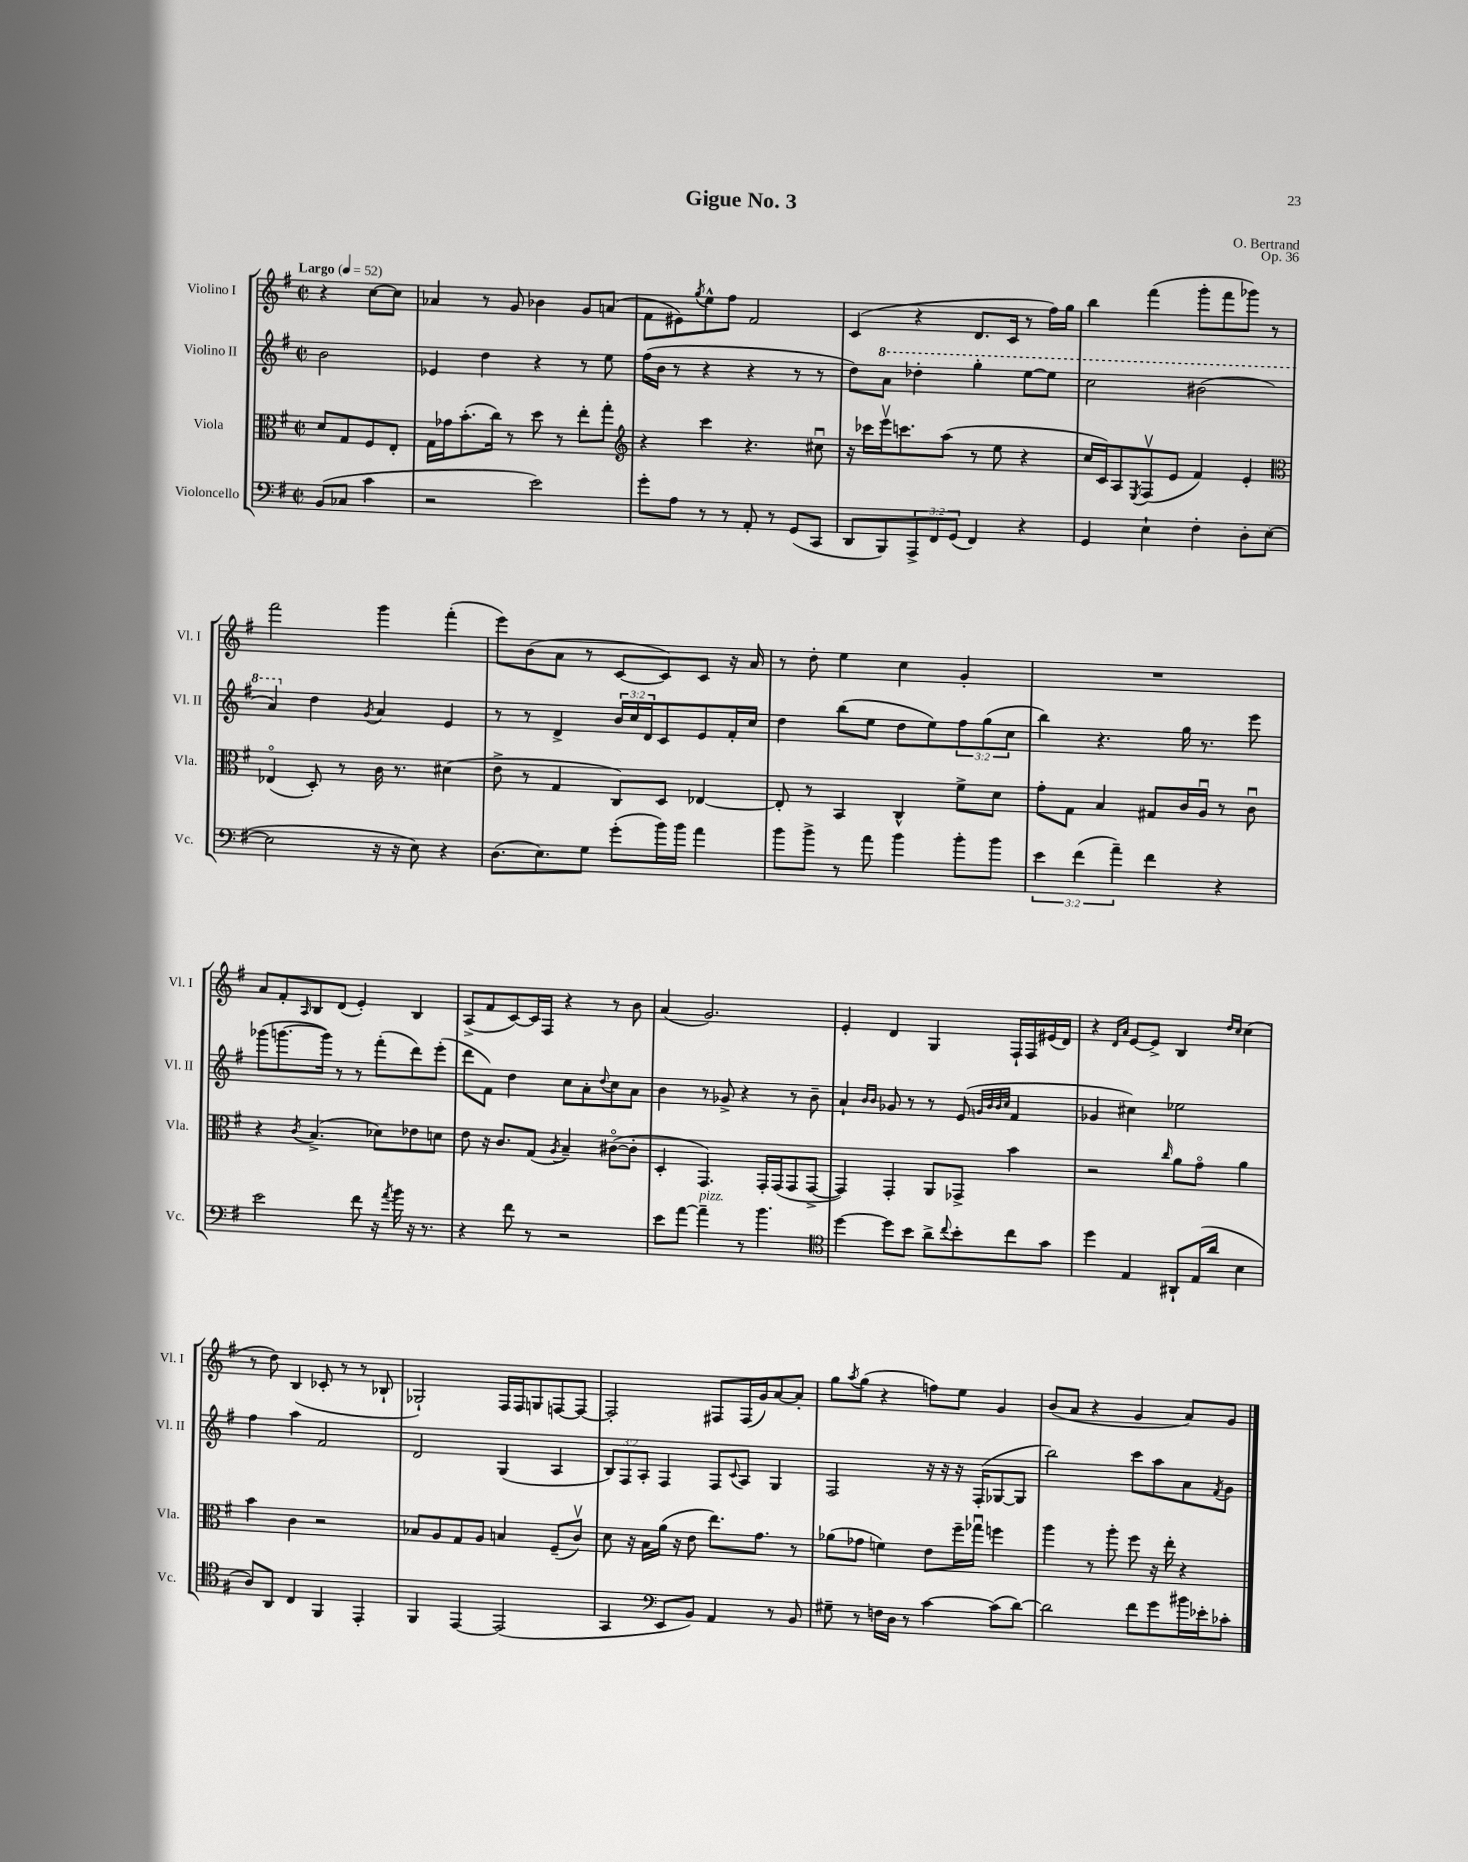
\header { title = "Gigue No. 3" composer = "O. Bertrand" opus = "Op. 36" }
<<
\new StaffGroup <<
\new Staff = "s0" \with { instrumentName = "Violino I" shortInstrumentName = "Vl. I" } {
    \clef treble \key g \major \defaultTimeSignature \time 2/2 \partial 2 \tempo "Largo" 4 = 52
    r4 c''8~ c''8 |
    aes'4 r8 g'8 bes'4 g'8 a'8( |
    fis'8 eis'8) \acciaccatura { g''8 } e''8-^ fis''8 fis'2 |
    c'4( r4 d'8. c'16 r8 fis''16) g''16 |
    b''4 fis'''4( g'''8-. fis'''8 ges'''8) r8 |
    fis'''2 g'''4 fis'''4-.( |
    e'''8) b'8( a'8 r8 c'8~ c'8) c'8 r16 a'16 |
    r8 d''8-. e''4 c''4 g'4-. |
    R1 |
    a'8 fis'8-. \grace { a16 } b8 d'8( e'4-.) b4 |
    a8->( fis'8 c'8~) c'16 fis16 r4 r8 b'8 |
    a'4( g'2.) |
    e'4-. d'4 g4 fis16-! fis16 eis'16( d'16) |
    r4 \grace { d'16 a'16 } e'8~ e'8-> b4 \grace { d''16 c''16 } c''4( |
    r8 d''8) b4( ces'8-. r8 r8 bes8-! |
    ges2-!) fis16 fis16 g8 f8~ f8~ |
    f2-. fis8 fis16( g'16) a'8~ a'8-. |
    g''8 \acciaccatura { a''8 } g''8( r4 f''8) e''8 g'4 |
    b'8( a'8 r4 g'4 a'8) g'8 \bar "|." |
}
\new Staff = "s1" \with { instrumentName = "Violino II" shortInstrumentName = "Vl. II" } {
    \clef treble \key g \major \defaultTimeSignature \time 2/2 \override Staff.TupletNumber.text = #tuplet-number::calc-fraction-text \partial 2
    b'2 |
    ees'4 d''4 r4 r8 e''8 |
    fis''16( b'16 r8 r4 r4 r8 r8 |
    d''8) \ottava #1 a''8 des'''4-. g'''4-. e'''8~ e'''8 |
    c'''2 bis''2( |
    a''4) \ottava #0 d''4 \acciaccatura { g'8 } a'4 e'4 |
    r8 r8 d'4-> \tuplet 3/2 { b'16 c''16 d'16 } c'8 e'8 fis'16-. c''16 |
    d''4 b''8( e''8 d''8 e''8) \tuplet 3/2 { fis''8 g''8( c''8 } |
    b''4) r4. g''16 r8. e'''8 |
    ges'''8( g'''8.~ g'''16) r8 r8 fis'''8-.( d'''8) e'''8-.( |
    d'''8 fis'8) d''4 c''8 a'8-. \appoggiatura { d''8 } c''8 a'8 |
    b'4 r8 ges'8-> r4 r8 b'8-- |
    a'4-! \grace { b'16 b'16 } ges'8 r8 r8 e'8( \grace { g'32 b'32 b'32 c''32 } fis'4 |
    ges'4 cis''4) ees''2 |
    fis''4 a''4 fis'2 |
    d'2 g4( a4 |
    \tuplet 3/2 { b8) fis8 a8-. } fis4 fis8 \appoggiatura { c'8 } a8 g4 |
    fis2 r16 r16 r16 fis16-.( ges8~ ges8 |
    b''2) c'''8 a''8 a'8 \acciaccatura { fis'8 } g'8 \bar "|." |
}
\new Staff = "s2" \with { instrumentName = "Viola" shortInstrumentName = "Vla." } {
    \clef alto \key g \major \defaultTimeSignature \time 2/2 \partial 2
    d'8 g8 fis8 e8-. |
    g16 ges'16 b'8.-.( c''16) r8 d''8 r8 e''8-. g''8-. |
    \clef treble r4 c'''4 r4. cis''8\downbow |
    r16 ces'''16 e'''16\upbow c'''8. a''8( r8 e''8 r4 |
    c''16 c'16) a8 \acciaccatura { e8 } fis8\upbow( e'8 fis'4) e'4-. |
    \clef alto ees4\flageolet( d8-.) r8 c'16 r8. dis'4( |
    e'8-> r8 g4 c8) d8 ees4~ |
    ees8-. r8 b,4 c4-^ fis'8-> d'8 |
    g'8-. g8 b4 gis8 c'16 a16\downbow r8 c'8\downbow |
    r4 \acciaccatura { c'8 } b4.->( des'8) ees'8 d'8 |
    e'8 r16 c'8. g8( \acciaccatura { a8 } b4--) cis'8~\flageolet( cis'8-. |
    d4-. g,4.) g,16-. g,16( g,8 g,8~-> |
    g,4) g,4-. a,8 ges,8-> b'4 |
    r2 \grace { c''16 } a'8 g'8\flageolet a'4 |
    b'4 c'4 r2 |
    bes8 a8 g8 a8 b4 fis8--( c'8\upbow) |
    d'8 r16 b16 a'16( r16 e'8 e''8.) g'8. r8 |
    aes'8( ges'8 f'4) e'8 fis''16-- ges''16\downbow f''4 |
    a''4 r8 a''8-. fis''8 r16 e''16-. r4 \bar "|." |
}
\new Staff = "s3" \with { instrumentName = "Violoncello" shortInstrumentName = "Vc." } {
    \clef bass \key g \major \defaultTimeSignature \time 2/2 \override Staff.TupletNumber.text = #tuplet-number::calc-fraction-text \partial 2
    b,8( ces8 c'4 |
    r2 e'2) |
    g'8-. a8 r8 r8 a,8-. r8 g,8( c,8 |
    d,8 b,,8) \tuplet 3/2 { a,,8-> fis,8 g,8( } fis,4) r4 |
    g,4 e4-! fis4-. d8-. e8~( |
    e2 r16 r16 e8) r4 |
    d8.( e8.) g8 g'8-.( b'16) b'16 a'4 |
    b'8 b'8-> r8 a'8 b'4 b'8-. b'8 |
    \tuplet 3/2 { e'4 fis'4( a'4--) } fis'4 r4 |
    e'2 fis'8 r16 \acciaccatura { a'8 } b'16 r16 r8. |
    r4 fis'8 r8 r2 |
    e'8 a'8~ a'4--^\markup { \italic "pizz." } r8 b'4. |
    \clef tenor d''4~ d''8 b'8 a'8-> \appoggiatura { c''8 } b'8-. c''8 g'8 |
    d''4 e4 ais,8-! e16( a'16 b4 |
    a8) a,8 c4 fis,4 e,4-. |
    fis,4 e,4~ e,2( |
    g,4 \clef bass e,8 b,8) a,4 r8 b,8 |
    gis8-- r8 f16 d16 r8 c'4~ c'8( d'8~) |
    d'2 fis'8 g'8 bis'16 ees'16-. ces'8-. \bar "|." |
}
>>
>>
\layout { \context { \Score \remove "Bar_number_engraver" } }
